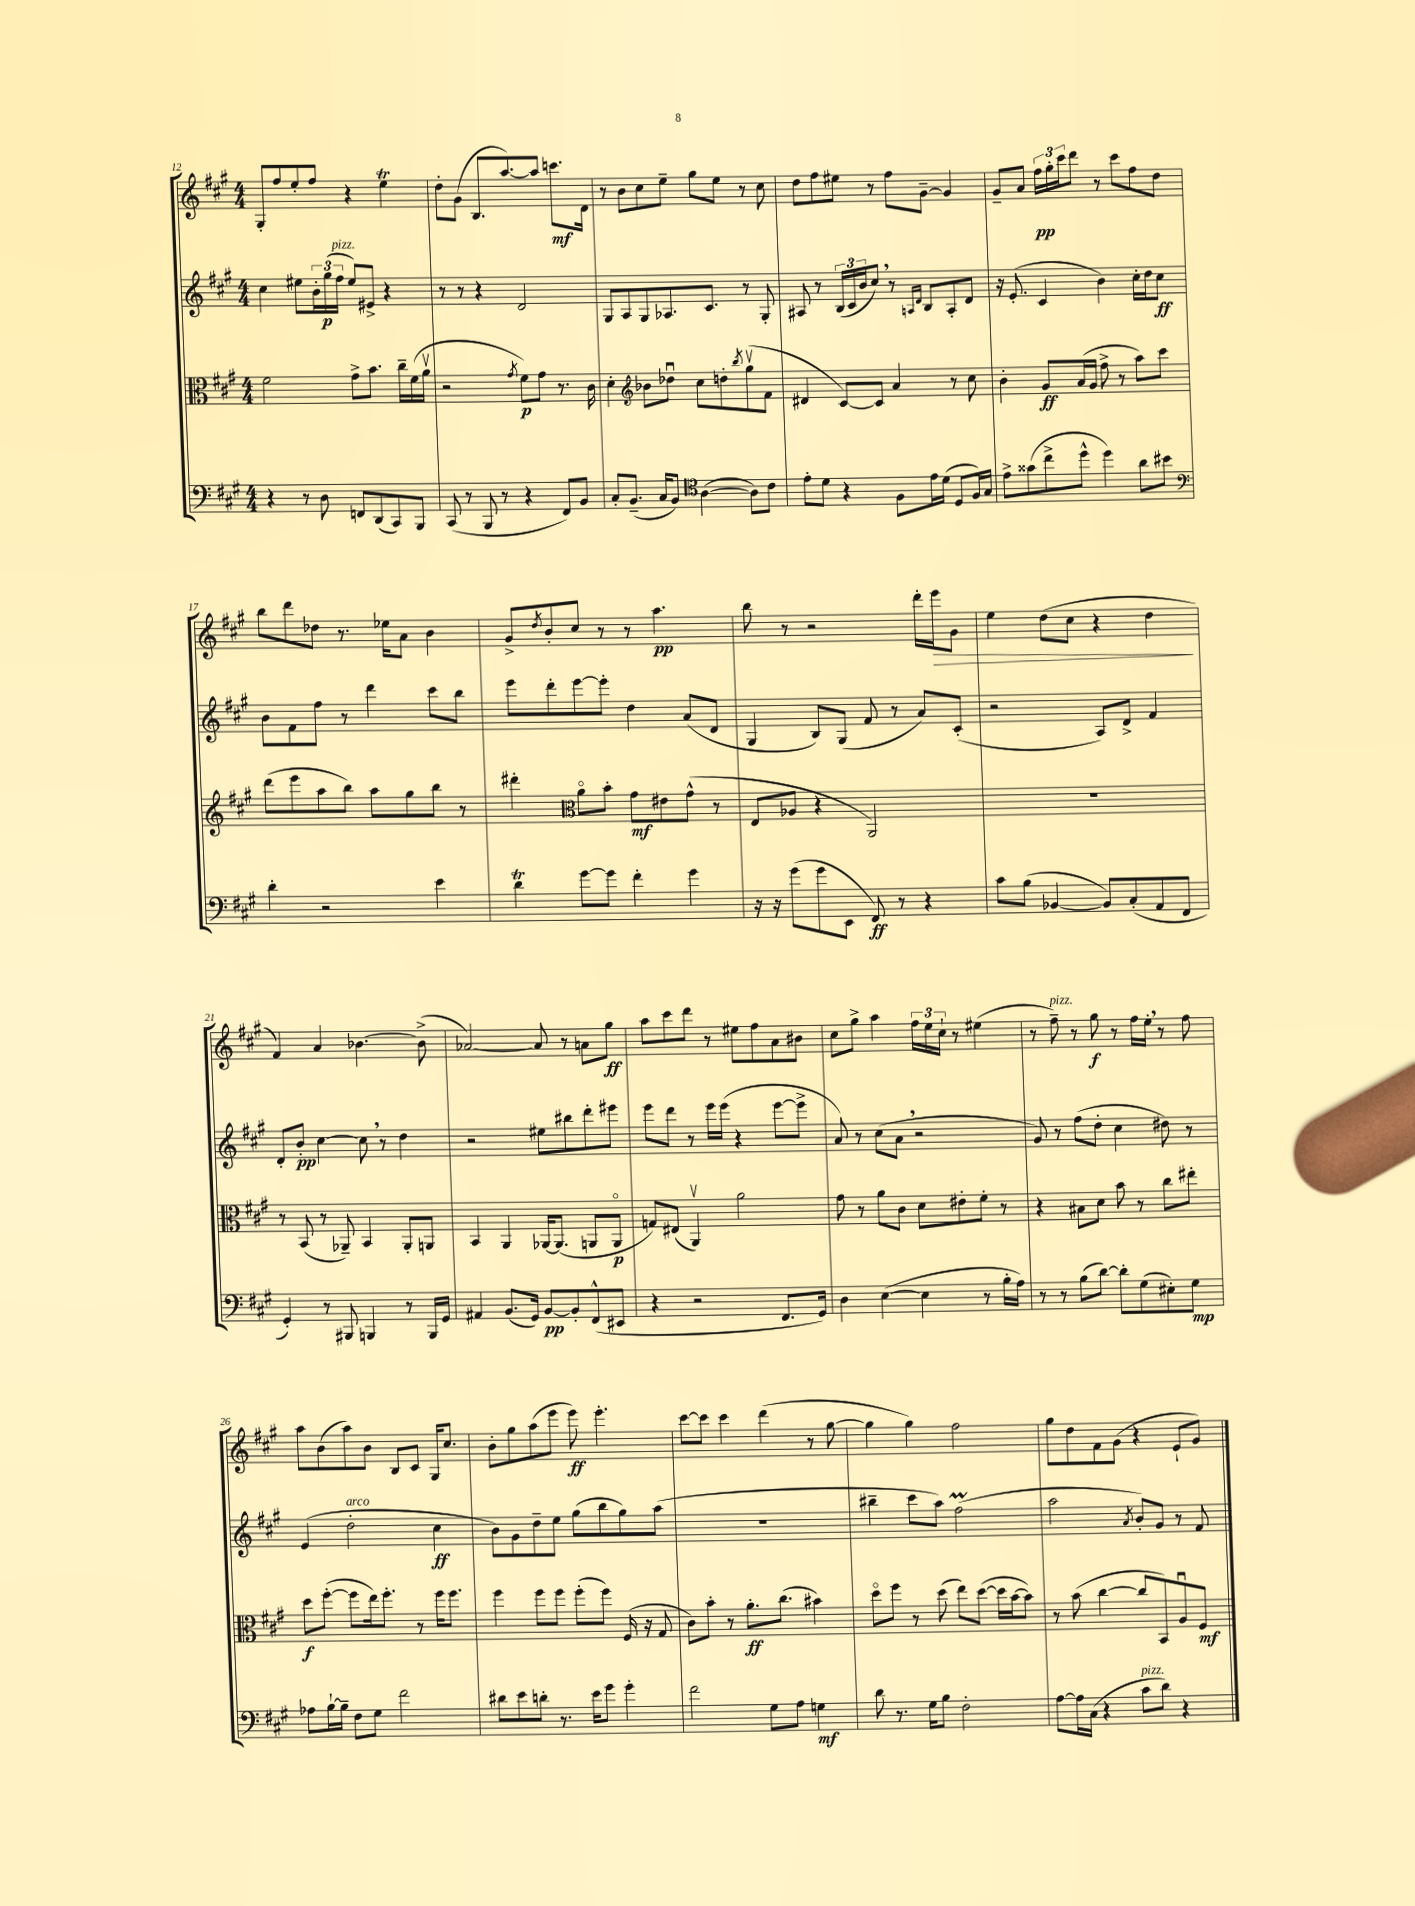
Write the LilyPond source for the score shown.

<<
\new StaffGroup <<
\new Staff = "s0" {
    \clef treble \key a \major \numericTimeSignature \time 4/4
    gis8-. fis''8 e''8-. fis''8 r4 e''4\trill |
    d''8-. gis'8( b8. a''8.~) a''8 c'''8.\mf d'16 |
    r8 b'8 cis''8 e''8-- gis''8 e''8 r8 cis''8 |
    d''8 fis''8 eis''8 r8 fis''8 gis'8~-- gis'4 |
    gis'8-- a'8 \tuplet 3/2 { fis''16\pp gis''16-. cis'''16 } d'''8 r8 cis'''8 fis''8 d''8 |
    b''8 d'''8 des''8 r8. ees''16 a'8 b'4 |
    gis'8-> \acciaccatura { d''8 } b'8-. cis''8 r8 r8 a''4.\pp |
    b''8 r8 r2 d'''16-. e'''16\> gis'8 |
    e''4 d''8( cis''8 r4 d''4\! |
    fis'4) a'4 bes'4.~ bes'8->( |
    aes'2~) aes'8 r8 a'8 gis''8\ff |
    a''8 cis'''8 d'''8 r8 eis''8 fis''8 a'8 bis'8 |
    cis''8 gis''8-> a''4 \tuplet 3/2 { fis''16 e''16 cis''16-! } r8 eis''4( |
    r8 fis''8--^\markup { \italic "pizz." }) r8 gis''8\f r8 fis''16 e''16-. \breathe r8 fis''8 |
    a''8 b'8( a''8) b'8 b8 cis'8 gis16 cis''8. |
    b'8-. gis''8 a''8( e'''8 e'''8\ff) e'''4.-. |
    cis'''8~ cis'''8 cis'''4 d'''4( r8 gis''8~ |
    gis''4 gis''4) fis''2 |
    gis''8 d''8 fis'8 gis'8( r4 e'8-! gis'8) \bar "|." |
}
\new Staff = "s1" {
    \clef treble \key a \major \numericTimeSignature \time 4/4
    cis''4 eis''8 \tuplet 3/2 { b'16-. gis''16\p( fis''16^\markup { \italic "pizz." } } eis''8) eis'8-> r4 |
    r8 r8 r4 d'2 |
    gis8 a8 gis8 aes8. cis'8. r8 gis8-. |
    ais8 r8 \tuplet 3/2 { b16( cis'16 b'16 } cis''8) \breathe r8 \grace { a16 d'16 } b8 a8-. d'8 |
    r16 e'8.-.( cis'4 b'4) cis''16-. d''16 cis''8\ff |
    b'8 fis'8 fis''8 r8 d'''4 cis'''8 b''8 |
    e'''8 d'''8-. e'''8~ e'''8-. d''4 a'8( d'8 |
    gis4 b8) gis8( fis'8 r8 a'8) cis'8-.( |
    r2 a8) d'8-> fis'4 |
    d'8-. b'8-.\pp cis''4~ cis''8 \breathe r8 d''4 |
    r2 eis''8 bis''8 d'''8-. eis'''8 |
    e'''8 d'''8 r8 e'''16 e'''16( r4 e'''8~ e'''8-> |
    a'8) r8 cis''8( a'8 \breathe r2 |
    gis'8) r8 fis''8( d''8-. cis''4 dis''8) r8 |
    e'4( d''2-.^\markup { \italic "arco" } cis''4\ff |
    b'8) gis'8 d''8-- e''8 gis''8( b''8 gis''8) a''8( |
    R1 |
    bis''4-- cis'''8 a''8) fis''2\prall( |
    a''2 \acciaccatura { a'8 } b'8-.) gis'8 r8 fis'8 \bar "|." |
}
\new Staff = "s2" {
    \clef alto \key a \major \numericTimeSignature \time 4/4
    fis'2 gis'8-> b'8. cis''16-- fis'16( a'16\upbow |
    r2 \acciaccatura { gis'8 } fis'8\p) gis'8 r8. cis'16 |
    d'4-. \clef treble bes'8 des''8\downbow cis''8 d''8-. \acciaccatura { b''8 } gis''8\upbow( fis'8 |
    dis'4 cis'8~) cis'8 a'4 r8 cis''8 |
    b'4-. gis'8\ff a'16( gis'16 fis''8-> r8 a''8) cis'''8 |
    d'''8( e'''8 a''8 b''8) a''8 gis''8 b''8 r8 |
    dis'''4-. \clef alto a'8\flageolet b'8-. gis'8\mf eis'8 gis'8-^( r8 |
    e8 aes8 r4 a,2) |
    R1 |
    r8 b,8( r8 aes,8--) b,4 aes,8-. a,8 |
    b,4 a,4 aes,16~ aes,8.( a,8 a,8\flageolet\p |
    g8) eis8( a,4\upbow) a'2 |
    gis'8 r8 a'8 cis'8 d'8 eis'8-. fis'8-. r8 |
    r4 bis8 d'8 b'8 r8 cis''8 eis''8-. |
    d''8\f fis''8~-.( fis''8 e''16) fis''8.-. r8 fis''16 fis''8. |
    fis''4 fis''8 fis''8 fis''8-.( fis''8) fis16( r16 gis8 |
    cis'8) b'8-. r8 a'8.-.\ff cis''8.( bis'4) |
    d''8\flageolet fis''8 r8 d''8( e''8) d''8~( d''16 b'16~ b'8) |
    r8 b'8( cis''4~ cis''8 b,8) a8\downbow fis8\mf \bar "|." |
}
\new Staff = "s3" {
    \clef bass \key a \major \numericTimeSignature \time 4/4
    r4 r8 d8 f,8 d,8( cis,8) b,,8 |
    cis,8( r8 b,,8 r8 r4 fis,8) b,8 |
    cis8-. b,8.--( cis16 b,8) \clef tenor a4~( a8) cis'8 |
    e'8-. d'8 r4 fis8 e'16 d'16( d8 fis16) gis16 |
    e'8-> gisis'8( cis''8-> d''8-^ d''4) a'8 bis'8 |
    \clef bass d'4-. r2 e'4 |
    d'4\trill gis'8~ gis'8 fis'4-. gis'4 |
    r16 r16 gis'8( gis'8 e,8 fis,8\ff) r8 r4 |
    cis'8 b8( bes,4~ bes,8) cis8-.( a,8 fis,8 |
    gis,4-.) r8 bis,,8 b,,4 r8 b,,16 gis,16 |
    ais,4 b,8.( gis,16) b,8~\pp b,8-. fis,8-^( eis,8 |
    r4 r2 fis,8. gis,16) |
    d4 e4~( e4 r8 b16-. a16) |
    r8 r8 b8( d'8~) d'8-. gis8( eis8-.) gis8\mp |
    aes8 b16~-! b16-- fis8 gis8 fis'2 |
    dis'8 e'8 d'8-. r8. e'16 gis'8 gis'4-. |
    fis'2 gis8 a8 g4\mf |
    d'8 r8. gis16 b8 fis2-. |
    a8~ a16 cis16( r4 cis'8^\markup { \italic "pizz." } d'8) r4 \bar "|." |
}
>>
>>
\layout { \context { \Score currentBarNumber = #12 } }
